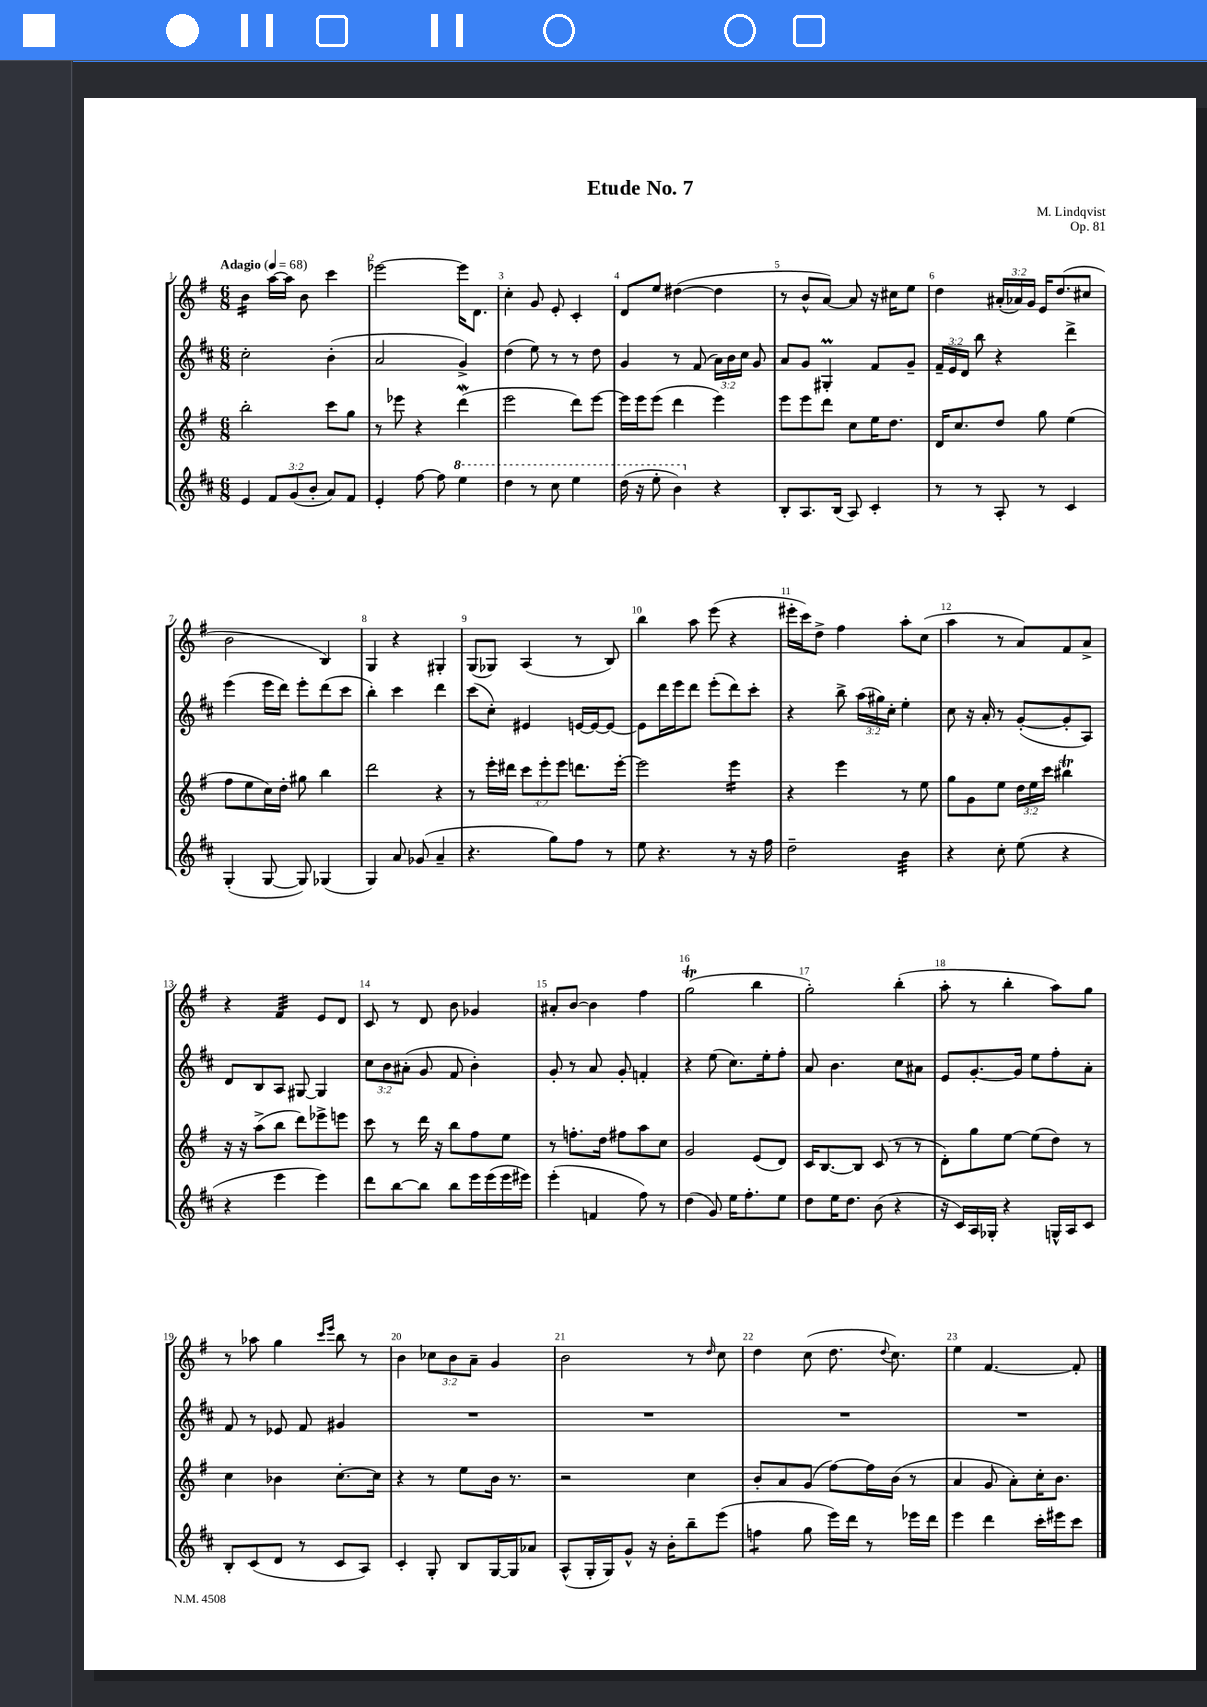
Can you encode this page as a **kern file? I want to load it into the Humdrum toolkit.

**kern	**kern	**kern	**kern
*staff4	*staff3	*staff2	*staff1
*clefG2	*clefG2	*clefG2	*clefG2
*k[f#c#]	*k[f#]	*k[f#c#]	*k[f#]
*M6/8	*M6/8	*M6/8	*M6/8
*MM68	*MM68	*MM68	*MM68
4e	2bb'	2cc#'	4b
12f#	.	.	[16aa
.	.	.	16aa]
(12g	.	.	.
.	.	.	8b
12b'	.	.	.
8a)	8ccc	(4b'	4ccc
8f#	8gg	.	.
=	=	=	=
4e'	8r	2a	[2eee-
.	8eee-	.	.
[8ff#	4r	.	.
8ff#]	.	.	.
4eee	(4ddd	4g^)	16eee-]
.	.	.	8.d
=	=	=	=
4ddd	2eee	(4dd	4cc'
8r	.	8ee)	8g
8ccc#	.	8r	8e'
4eee	8ddd)	8r	4c'
.	[8eee	8dd	.
=	=	=	=
(16ddd	16eee]	4g	8d
16r	16eee	.	.
8eee'	(8eee	.	8ee
4bb)	4ddd	8r	([4dd#
.	.	(8f#	.
4r	4eee)	24a)	4dd#]
.	.	24b	.
.	.	24cc#	.
.	.	8g	.
=	=	=	=
8B'	8eee	8a	8r
8.A	8eee	8g	8b^^
.	8ddd	4G#'	[8a)
(16B	.	.	.
8A)	8cc	.	8a]
4c#'	16ee	8f#	16r
.	8.dd	.	16cc#
.	.	8g~	8ee
=	=	=	=
8r	16d	24f#~	4dd
.	.	24e	.
.	8.cc	.	.
.	.	24d	.
8r	.	8bb	.
8A'	8dd	4r	(24a#'
.	.	.	24a-)
.	.	.	24g
8r	8gg	.	16e
.	.	.	(8.dd
4c#	(4ee	4ddd^	.
.	.	.	8cc#
=	=	=	=
(4G'	8ff#	(4eee	2b
.	8ee	.	.
[8G	16cc)	16eee	.
.	16dd'	16ddd)	.
8G])	8gg#	8eee'	.
(4G-	4bb	(8ddd	4B)
.	.	8ccc#	.
=	=	=	=
4G)	2ddd	4bb')	4G
8a	.	4ccc#	4r
(8g-	.	.	.
4a~	4r	4ddd	4G#'
=	=	=	=
4.r	8r	(8ccc#	(8G
.	16eee'	8cc#')	8G-)
.	16ddd#	.	.
.	12ccc	4e#	(4A
.	12eee'	.	.
8gg)	.	.	.
.	12eee	.	.
8ff#	8.ddd	[16e	8r
.	.	16e_	.
8r	.	8e_	8B)
.	[16eee'	.	.
=	=	=	=
8ee	2eee]	8e]	4bb
4.r	.	16ddd	.
.	.	16eee	.
.	.	8ddd	8aa
.	.	(8eee'	(8eee
8r	4eee	8ddd)	4r
16r	.	8ccc#'	.
16ff#	.	.	.
=	=	=	=
2dd~	4r	4r	16eee#'
.	.	.	16ccc)
.	.	.	8dd^
.	4eee	8bb^	4ff#
.	.	(24aa	.
.	.	24gg#)	.
.	.	24cc#'	.
4b	8r	4ee'	8aa'
.	8ee	.	(8cc
=	=	=	=
4r	8gg	8cc#	4aa
.	8g	16r	.
.	.	16a'	.
8cc#'	8ee	8r	8r
(8ee	24dd	([8g'	8a)
.	24ee	.	.
.	24ccc	.	.
4r	4bb#	8g']	8f#
.	.	8A)	8a^
=	=	=	=
4r	16r	8d	4r
.	16r	.	.
.	(8aa^	8B	.
4eee	8bb	8A	4f#
.	8ddd)	[8G#	.
4eee)	8eee-^	4G#]	8e
.	8eee	.	8d
=	=	=	=
8ddd	8ccc	12cc#	8c
.	.	12b	.
[8bb	8r	.	8r
.	.	(12a#'	.
8bb]	16ddd	8g	8d
.	16r	.	.
8bb	8bb	8f#	8b
16eee	8ff#	4b')	4g-
(16eee	.	.	.
16eee	8ee	.	.
16eee#)	.	.	.
=	=	=	=
(4eee'	8r	8g'	8a#'
.	8.ff'	8r	[8b
4f	.	8a	4b]
.	16dd	.	.
.	8ff#	8g'	.
8ff#)	8aa	4f'	4ff#
8r	8cc	.	.
=	=	=	=
(4dd	2g	4r	(2gg
8g)	.	(8ee	.
16ee	.	8.cc#)	.
8.ff#'	.	.	.
.	(8e	.	4bb
.	.	16ee'	.
8ee	8d)	8ff#'	.
=	=	=	=
8dd	16c	8a	2gg')
.	[8.B	.	.
16ee	.	4.b	.
8.dd	.	.	.
.	8B]	.	.
(8b	(8c	.	.
4r	8r	8cc#	(4bb'
.	8r	8a#	.
=	=	=	=
16r	8d')	8e	8aa'
16c#)	.	.	.
16A	8gg	[8.g'	8r
16G-'	.	.	.
4r	[8ee	.	4bb'
.	.	16g]	.
.	(8ee]	8ee	.
16G^^	8dd)	8ff#'	8aa)
16A	.	.	.
8c#	8r	8a'	8gg
=	=	=	=
8B'	4cc	8f#	8r
(8c#	.	8r	8aa-
8d	4b-	8e-	4gg
8r	.	8f#	.
.	.	.	16qqccc
.	.	.	16qqeee
8c#	[8.cc'	4g#	8bb
8A)	.	.	8r
.	16cc]	.	.
=	=	=	=
4c#'	4r	2.r	4b
8G'	8r	.	12cc-
.	.	.	12b
8B	8ee	.	.
.	.	.	12a~
[16G	16b	.	4g
16G]	8.r	.	.
8a-	.	.	.
=	=	=	=
(8A^^	2r	2.r	2b
16G'	.	.	.
16G)	.	.	.
8g^^	.	.	.
16r	.	.	.
16b'	.	.	.
8bb~	4cc	.	8r
.	.	.	16qqdd
(8eee	.	.	8cc
=	=	=	=
4ff	8b'	2.r	4dd
.	8a	.	.
8gg	(8g	.	(8cc
16eee)	[8ff#)	.	8.dd
16ddd	.	.	.
8r	16ff#]	.	.
.	.	.	8qqdd
.	(16b	.	8.cc)
16eee-	8r	.	.
16ddd	.	.	.
=	=	=	=
4eee	4a	2.r	4ee
4ddd	8g	.	[4.f#
.	8a')	.	.
16ccc#'	16cc'	.	.
16eee#	8.b	.	.
8ccc#	.	.	8f#']
==	==	==	==
*-	*-	*-	*-
